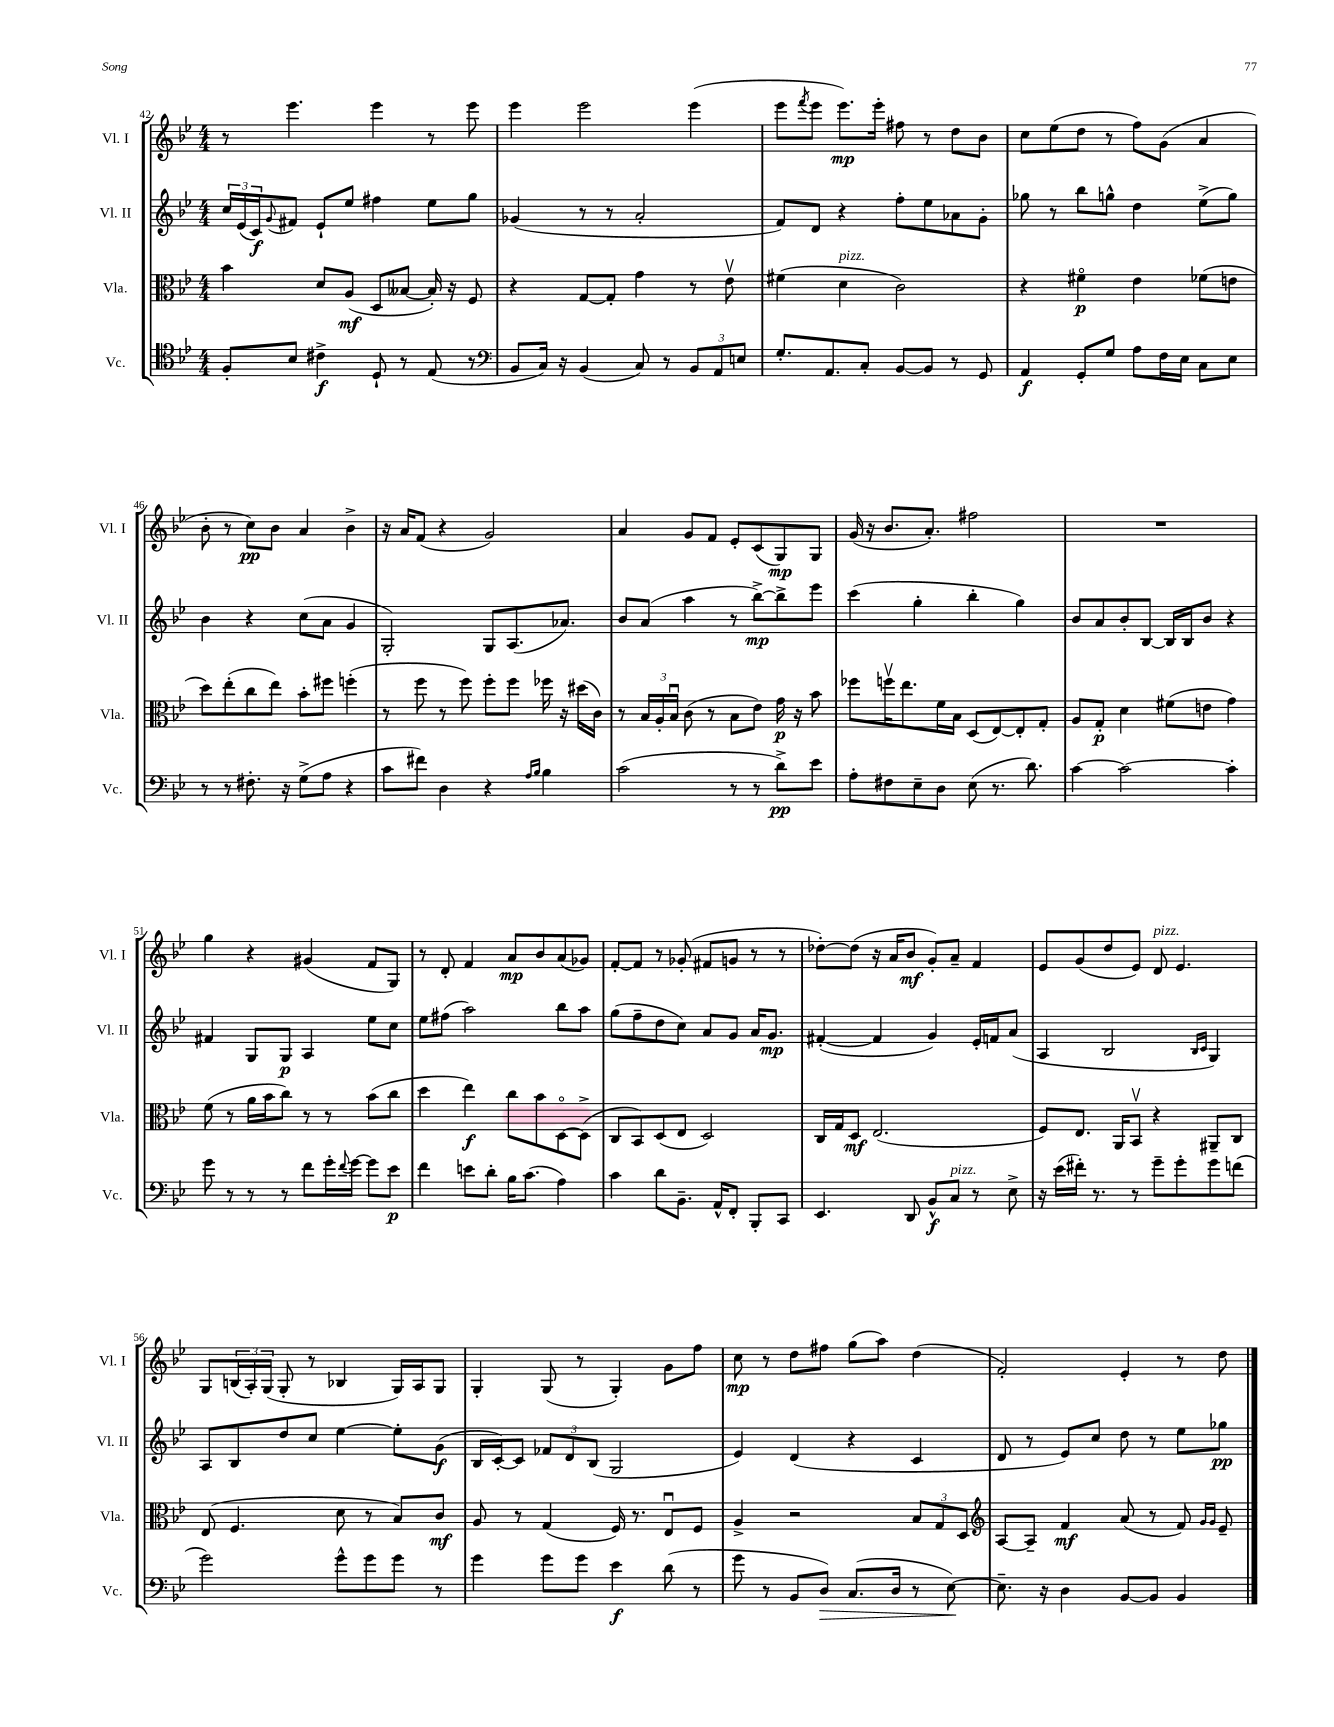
<<
\new StaffGroup <<
\new Staff = "s0" \with { instrumentName = "Vl. I" shortInstrumentName = "Vl. I" } {
    \clef treble \key bes \major \numericTimeSignature \time 4/4
    r8 ees'''4. ees'''4 r8 ees'''8 |
    ees'''4 ees'''2 ees'''4( |
    ees'''8 \acciaccatura { f'''8 } ees'''8 ees'''8.\mp) ees'''16-. fis''8 r8 d''8 bes'8 |
    c''8 ees''8( d''8 r8 f''8) g'8( a'4 |
    bes'8-. r8 c''8\pp) bes'8 a'4 bes'4-> |
    r16 a'16 f'8( r4 g'2) |
    a'4 g'8 f'8 ees'8-. c'8( g8\mp) g8 |
    g'16( r16 bes'8. a'8.-.) fis''2 |
    R1 |
    g''4 r4 gis'4( f'8 g8) |
    r8 d'8-. f'4 a'8\mp bes'8 a'8( ges'8) |
    f'8~-. f'8 r8 ges'8-.( fis'8 g'8 r8 r8 |
    des''8~-.) des''8( r16 a'16 bes'8\mf g'8-.) a'8-- f'4 |
    ees'8 g'8( d''8 ees'8) d'8^\markup { \italic "pizz." } ees'4. |
    g8 \tuplet 3/2 { b16( a16-.) g16( } g8-. r8 bes4 g16) a16 g8 |
    g4-. g8( r8 g4-.) g'8 f''8 |
    c''8\mp r8 d''8 fis''8 g''8( a''8) d''4( |
    f'2-.) ees'4-. r8 d''8 \bar "|." |
}
\new Staff = "s1" \with { instrumentName = "Vl. II" shortInstrumentName = "Vl. II" } {
    \clef treble \key bes \major \numericTimeSignature \time 4/4
    \tuplet 3/2 { c''16 ees'16( c'16\f) } \appoggiatura { g'8 } fis'8 ees'8-! ees''8 fis''4 ees''8 g''8 |
    ges'4( r8 r8 a'2-. |
    f'8) d'8 r4 f''8-. ees''8 aes'8 g'8-. |
    ges''8 r8 bes''8 g''8-^ d''4 ees''8->( g''8) |
    bes'4 r4 c''8( a'8 g'4 |
    g2-.) g8 a8.( aes'8.) |
    bes'8 a'8( a''4 r8 bes''8~->\mp) bes''8-> ees'''8 |
    c'''4( g''4-. bes''4-. g''4) |
    bes'8 a'8 bes'8-. bes8~ bes16 bes16 bes'8 r4 |
    fis'4 g8 g8\p a4 ees''8 c''8 |
    ees''8 fis''8( a''2) bes''8 a''8 |
    g''8( f''8-- d''8 c''8) a'8 g'8 a'16 g'8.\mp |
    fis'4~-.( fis'4 g'4) ees'16-. f'16 a'8( |
    a4 bes2 \grace { bes16 c'16 } g4) |
    a8 bes8 d''8 c''8 ees''4~ ees''8-. g'8\f( |
    bes16 c'16~-.) c'8 \tuplet 3/2 { fes'8 d'8 bes8( } g2 |
    ees'4) d'4( r4 c'4 |
    d'8 r8 ees'8) c''8 d''8 r8 ees''8 ges''8\pp \bar "|." |
}
\new Staff = "s2" \with { instrumentName = "Vla." shortInstrumentName = "Vla." } {
    \clef alto \key bes \major \numericTimeSignature \time 4/4
    bes'4 d'8 a8\mf( d8 beses8~ beses16-.) r16 f8 |
    r4 g8~ g8-. g'4 r8 ees'8\upbow |
    fis'4( d'4^\markup { \italic "pizz." } c'2) |
    r4 fis'4\flageolet\p ees'4 fes'8( e'8 |
    d''8) ees''8-.( c''8 ees''8) bes'8-. fis''8 f''4-.( |
    r8 f''8 r8 f''8) f''8-. f''8 fes''16 r16 dis''16( c'16) |
    r8 \tuplet 3/2 { bes16 a16-. bes16\downbow } c'8( r8 bes8 ees'8) g'16\p r16 bes'8 |
    fes''8 f''16\upbow ees''8. f'16 bes16 d8( ees8~) ees8-. g8-. |
    a8 g8-.\p d'4 fis'8( e'8 g'4) |
    f'8( r8 a'16 bes'16 c''8) r8 r8 bes'8( c''8 |
    d''4 ees''4\f) c''8 bes'8 d8~\flageolet d8->( |
    c8 bes,8) d8( ees8 d2) |
    c16 g16 d8\mf ees2.( |
    f8) ees8. a,16 bes,8\upbow r4 ais,8-- c8 |
    ees8( f4. d'8 r8 bes8) c'8\mf |
    a8 r8 g4( f16) r8. ees8\downbow f8 |
    a4-> r2 \tuplet 3/2 { bes8 g8 d8 } |
    \clef treble a8~ a8-- f'4\mf a'8( r8 f'8) \grace { g'16 g'16 } ees'8-- \bar "|." |
}
\new Staff = "s3" \with { instrumentName = "Vc." shortInstrumentName = "Vc." } {
    \clef tenor \key bes \major \numericTimeSignature \time 4/4
    f8-. bes8 cis'4->\f d8-! r8 ees8( r8 |
    \clef bass bes,8 c16) r16 bes,4( c8) r8 \tuplet 3/2 { bes,8 a,8 e8 } |
    g8.-. a,8. c8-. bes,8~ bes,8 r8 g,8 |
    a,4\f g,8-. g8 a8 f16 ees16 c8 ees8 |
    r8 r8 fis8.-. r16 g8->( a8 r4 |
    c'8 fis'8) d4 r4 \grace { a16 bes16 } bes4 |
    c'2( r8 r8 d'8->\pp) ees'8 |
    a8-. fis8 ees8-- d8 ees8( r8. d'8.) |
    c'4~ c'2~ c'4-. |
    g'8 r8 r8 r8 f'8 g'16-. \appoggiatura { f'8 } g'16~ g'8 ees'8\p |
    f'4 e'8 d'8-. bes16 c'8.( a4) |
    c'4 d'8 bes,8.-- a,16-^ f,8-. bes,,8-. c,8 |
    ees,4. d,8 bes,8-^\f c8^\markup { \italic "pizz." } r8 ees8-> |
    r16 ees'16( fis'16-.) r8. r8 g'8-- g'8-. g'8 f'8( |
    g'2) g'8-^ g'8 g'8 r8 |
    g'4 g'8 g'8 ees'4\f d'8( r8 |
    g'8 r8 bes,8 d8\>) c8.( d16 r8 ees8~\!) |
    ees8.-- r16 d4 bes,8~ bes,8 bes,4 \bar "|." |
}
>>
>>
\layout { \context { \Score currentBarNumber = #42 } }
